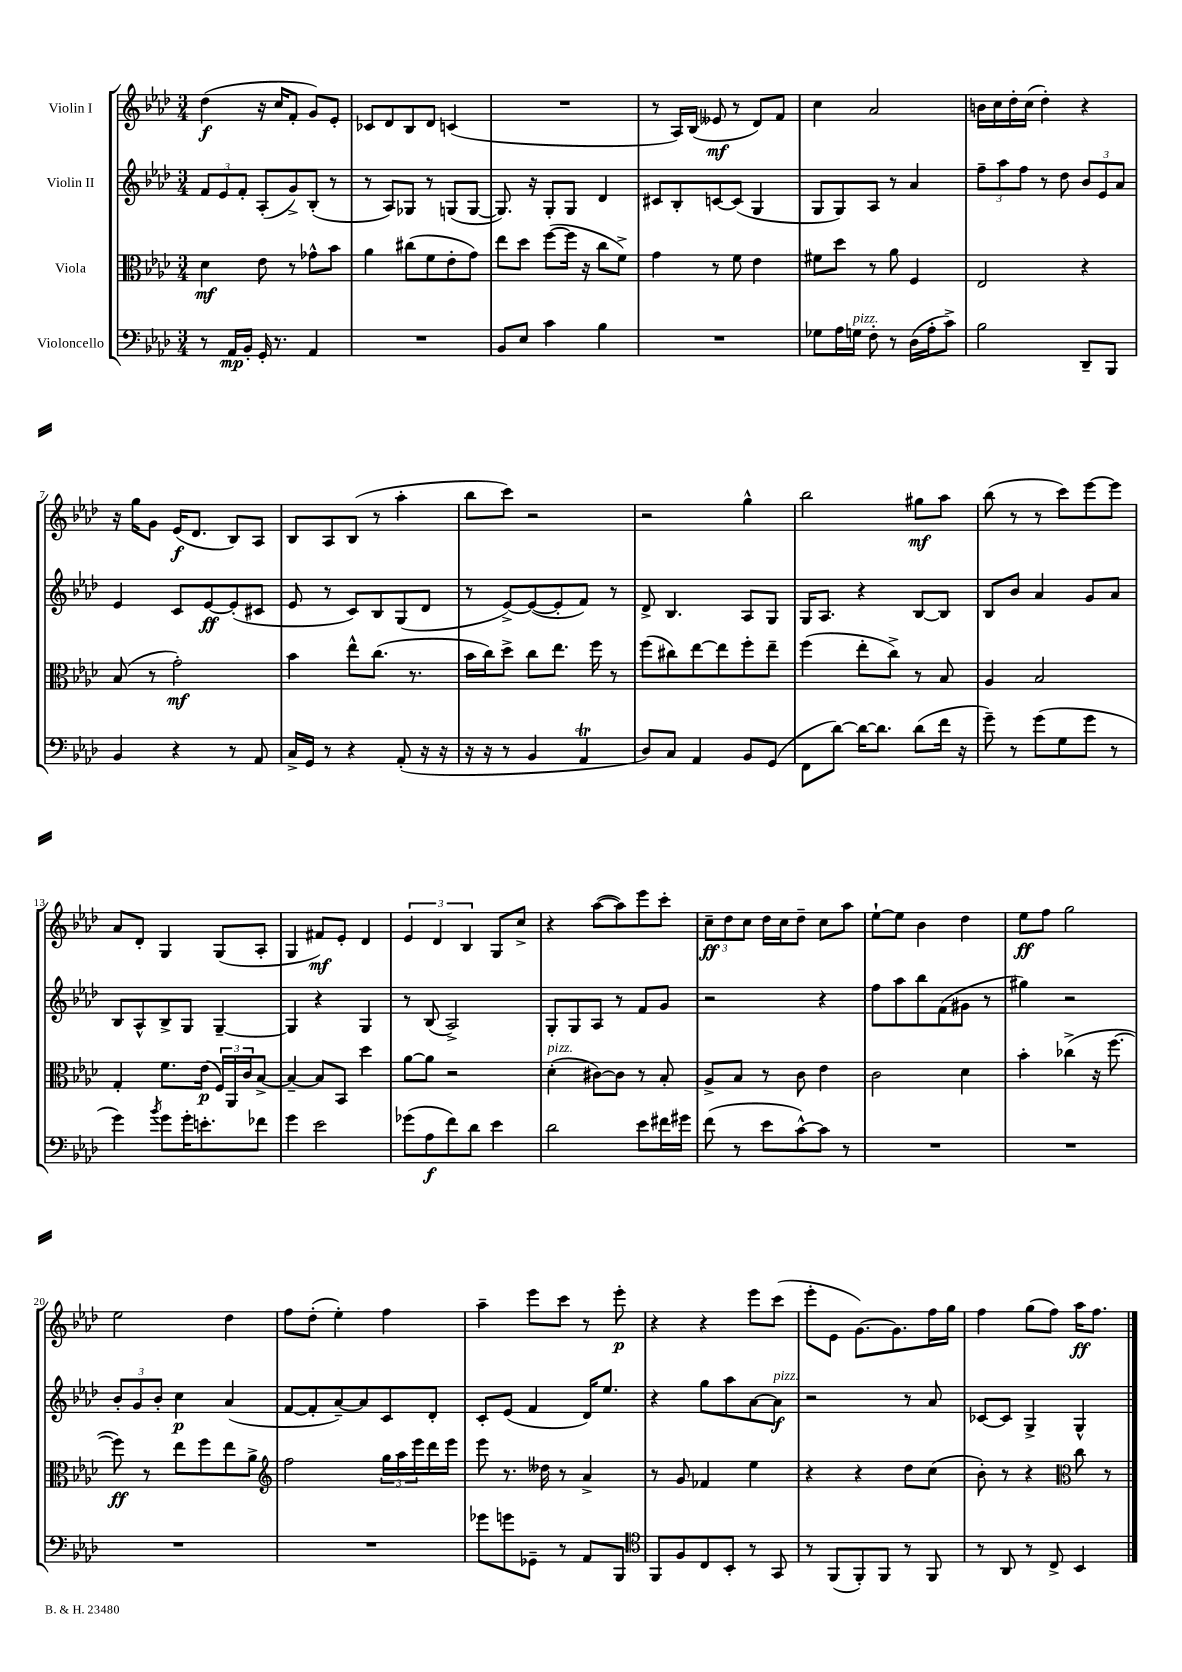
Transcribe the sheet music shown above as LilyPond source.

<<
\new StaffGroup <<
\new Staff = "s0" \with { instrumentName = "Violin I" } {
    \clef treble \key aes \major \numericTimeSignature \time 3/4
    des''4\f( r16 c''16 f'8-. g'8) ees'8-. |
    ces'8 des'8 bes8 des'8 c'4( |
    R2. |
    r8 aes16) bes16( eeses'8\mf r8 des'8) f'8 |
    c''4 aes'2 |
    b'16 c''16 des''16-. c''16( des''4-.) r4 |
    r16 g''16 g'8 ees'16\f( des'8. bes8) aes8 |
    bes8 aes8 bes8( r8 aes''4-. |
    bes''8 c'''8) r2 |
    r2 g''4-^ |
    bes''2 gis''8\mf aes''8 |
    bes''8( r8 r8 c'''8) ees'''8~ ees'''8 |
    aes'8 des'8-. g4 g8( aes8-. |
    g4 fis'8\mf) ees'8-. des'4 |
    \tuplet 3/2 { ees'4 des'4 bes4 } g8 c''8-> |
    r4 aes''8~( aes''8) ees'''8 c'''8-. |
    \tuplet 3/2 { c''8--\ff des''8 c''8 } des''16 c''16 des''8-- c''8 aes''8 |
    ees''8~-! ees''8 bes'4 des''4 |
    ees''8\ff f''8 g''2 |
    ees''2 des''4 |
    f''8 des''8-.( ees''4-.) f''4 |
    aes''4-- ees'''8 c'''8 r8 ees'''8-.\p |
    r4 r4 ees'''8 c'''8( |
    ees'''8-. ees'8 g'8.~) g'8. f''16 g''16 |
    f''4 g''8( f''8) aes''16\ff f''8. \bar "|." |
}
\new Staff = "s1" \with { instrumentName = "Violin II" } {
    \clef treble \key aes \major \numericTimeSignature \time 3/4
    \tuplet 3/2 { f'8 ees'8 f'8-. } aes8-.( g'8->) bes8-.( r8 |
    r8 aes8) ges8 r8 g8( g8~ |
    g8.) r16 g8-. g8 des'4 |
    cis'8 bes8-. c'8~ c'8( g4 |
    g8 g8) aes8 r8 aes'4 |
    \tuplet 3/2 { f''8-- aes''8 f''8 } r8 des''8 \tuplet 3/2 { bes'8 ees'8 aes'8 } |
    ees'4 c'8 ees'8~\ff ees'8-.( cis'8 |
    ees'8 r8 c'8) bes8 g8( des'8 |
    r8 ees'8~->) ees'8~( ees'8-. f'8) r8 |
    des'8-> bes4. aes8 g8 |
    g16 aes8. r4 bes8~ bes8 |
    bes8 bes'8 aes'4 g'8 aes'8 |
    bes8 aes8-^ bes8-> g8 g4~-- |
    g4 r4 g4 |
    r8 bes8( aes2->) |
    g8-. g8 aes8 r8 f'8 g'8 |
    r2 r4 |
    f''8 aes''8 bes''8 f'8( gis'8 r8 |
    gis''4) r2 |
    \tuplet 3/2 { bes'8-. g'8 bes'8-. } c''4\p aes'4( |
    f'8~ f'8-. aes'8~--) aes'8 c'8 des'8-. |
    c'8-. ees'8( f'4 des'16) ees''8. |
    r4 g''8 aes''8 aes'8~ aes'8\f^\markup { \italic "pizz." } |
    r2 r8 aes'8 |
    ces'8~ ces'8 g4-> g4-^ \bar "|." |
}
\new Staff = "s2" \with { instrumentName = "Viola" } {
    \clef alto \key aes \major \numericTimeSignature \time 3/4
    des'4\mf ees'8 r8 ges'8-^ bes'8 |
    aes'4 cis''8( f'8 ees'8-. g'8) |
    ees''8 des''8 f''8~( f''16 r16 c''8 f'8->) |
    g'4 r8 f'8 ees'4 |
    fis'8 des''8 r8 aes'8 f4 |
    ees2 r4 |
    bes8( r8 g'2-.\mf) |
    bes'4 ees''8-^ c''8.( r8. |
    bes'16 c''16) des''8-> c''8 ees''8. f''16 r8 |
    f''8( cis''8) ees''8~ ees''8 f''8-. ees''8-- |
    f''4( ees''8-. c''8->) r8 bes8 |
    aes4 bes2 |
    g4-. f'8. ees'16\p( \tuplet 3/2 { f16) aes,16 c'16 } bes8~-> |
    bes4~-- bes8 bes,8 des''4 |
    aes'8~ aes'8 r2 |
    des'4-.^\markup { \italic "pizz." }( cis'8~) cis'8 r8 bes8-. |
    aes8-> bes8 r8 c'8 ees'4 |
    c'2 des'4 |
    bes'4-. ces''4->( r16 f''8.~ |
    f''8\ff) r8 ees''8 f''8 ees''8 aes'8-> |
    \clef treble f''2 \tuplet 3/2 { g''16 aes''16 ees'''16 } des'''16 ees'''16 |
    ees'''8 r8. deses''16 r8 aes'4-> |
    r8 g'8 fes'4 ees''4 |
    r4 r4 des''8 c''8( |
    bes'8-.) r8 r4 \clef alto c''8 r8 \bar "|." |
}
\new Staff = "s3" \with { instrumentName = "Violoncello" } {
    \clef bass \key aes \major \numericTimeSignature \time 3/4
    r8 aes,16\mp bes,16-. g,16-. r8. aes,4 |
    R2. |
    bes,8 ees8 c'4 bes4 |
    R2. |
    ges8 aes16 g16^\markup { \italic "pizz." } f8-. r8 des16( aes16-. c'8->) |
    bes2 des,8-- bes,,8 |
    bes,4 r4 r8 aes,8 |
    c16-> g,16 r8 r4 aes,8-.( r16 r16 |
    r16 r16 r8 bes,4 aes,4\trill |
    des8) c8 aes,4 bes,8 g,8( |
    f,8 des'8~) des'16~ des'8. des'8( f'16 r16 |
    g'8--) r8 g'8( g8 g'8 r8 |
    g'4) \acciaccatura { bes'8 } g'8 g'16-. e'8.-. fes'8 |
    g'4 ees'2 |
    ges'8( aes8\f f'8) des'8 ees'4 |
    des'2 ees'8 fis'16 gis'16 |
    f'8( r8 ees'8 c'8~-^) c'8 r8 |
    R2. |
    R2. |
    R2. |
    R2. |
    ges'8 g'8 ges,8-- r8 aes,8 bes,,8 |
    \clef tenor f,8 f8 c8 bes,8-. r8 g,8 |
    r8 f,8( f,8-.) f,8 r8 f,8 |
    r8 aes,8 r8 c8-> bes,4 \bar "|." |
}
>>
>>
